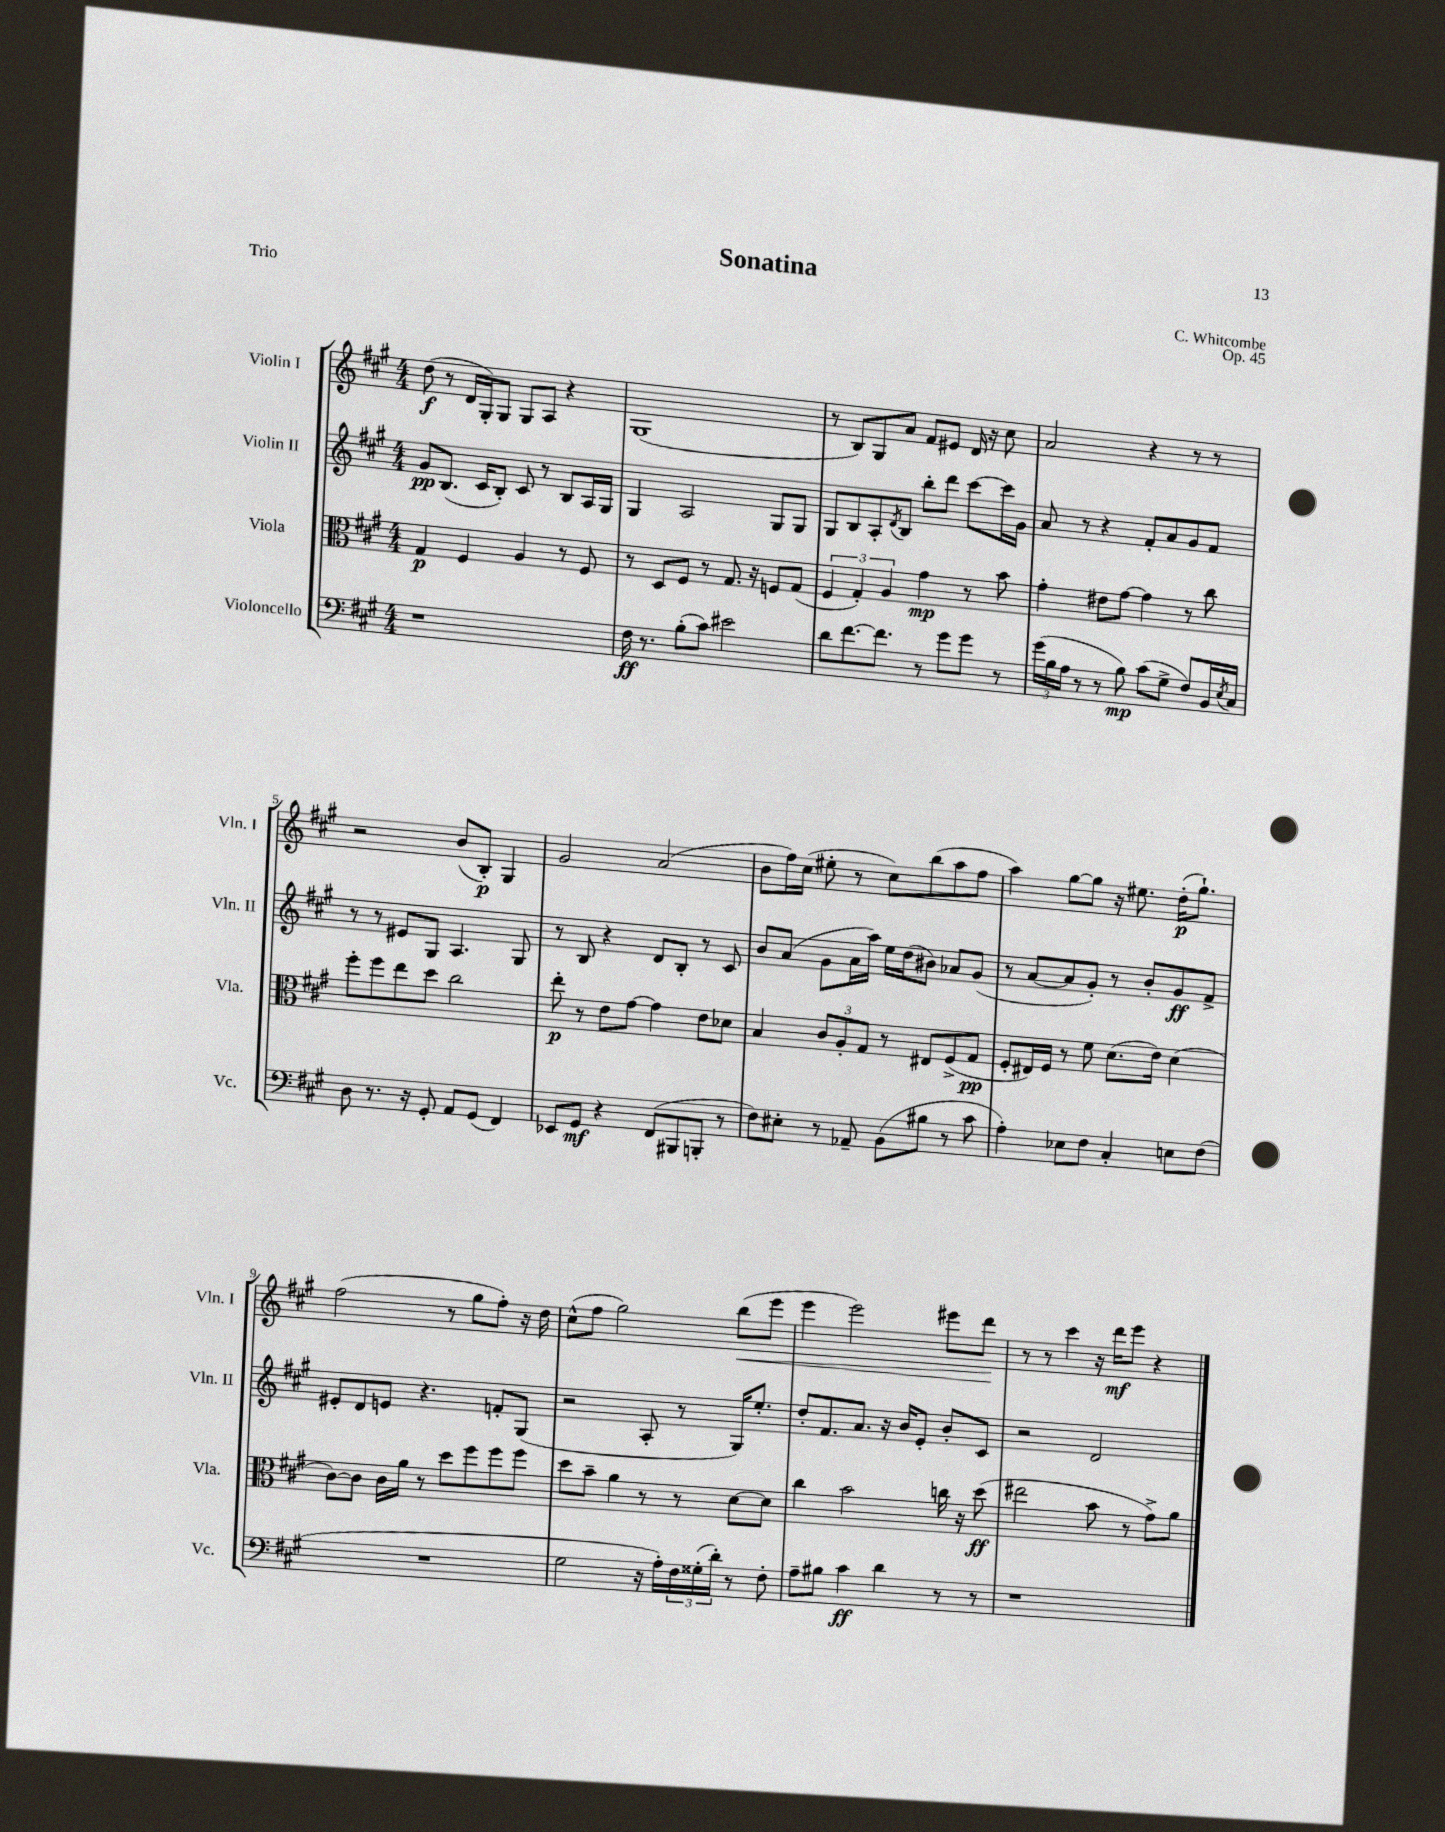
\header { title = "Sonatina" composer = "C. Whitcombe" opus = "Op. 45" piece = "Trio" }
<<
\new StaffGroup <<
\new Staff = "s0" \with { instrumentName = "Violin I" shortInstrumentName = "Vln. I" } {
    \clef treble \key a \major \numericTimeSignature \time 4/4
    d''8\f( r8 d'16 gis16-.) gis8 gis8 a8 r4 |
    gis1( |
    r8 b8) gis8 a'8 fis'8 eis'8 d'16 r16 cis''8 |
    a'2 r4 r8 r8 |
    r2 b'8( b8-.\p) gis4 |
    gis'2 a'2( |
    b'8 fis''16) cis''16( eis''8-. r8 cis''8) b''8( a''8 fis''8 |
    a''4) gis''8~ gis''8 r16 eis''8. d''16-.\p( gis''8.-!) |
    fis''2( r8 gis''8 fis''8-.) r16 d''16 |
    cis''8-^( fis''8 gis''2) b''8\<( e'''8 |
    e'''4 e'''2) eis'''8 d'''8\! |
    r8 r8 cis'''4 r16 d'''16\mf e'''8 r4 \bar "|." |
}
\new Staff = "s1" \with { instrumentName = "Violin II" shortInstrumentName = "Vln. II" } {
    \clef treble \key a \major \numericTimeSignature \time 4/4
    gis'8\pp b8.( cis'16 b8-.) cis'8 r8 b8 a16 gis16 |
    gis4 a2 gis8 gis8 |
    gis8 b8 a8-. \acciaccatura { d'8 } b8 b''8-. d'''8 cis'''8~ cis'''16 gis'16 |
    a'8 r8 r4 fis'8-. a'8 gis'8 fis'8 |
    r8 r8 eis'8 gis8 a4. gis8 |
    r8 b8 r4 d'8 b8-. r8 cis'8 |
    b'8 a'8( gis'8 a'16 a''16) e''16 d''16( bis'8) aes'8 gis'8( |
    r8 a'8~ a'8 gis'8-.) r8 b'8-. gis'8\ff fis'8-> |
    eis'8-. d'8 e'8 r4. f'8-. gis8( |
    r2 a8-. r8 gis16) e''8.-. |
    d''8-. fis'8. a'8. r16 b'16 e'8-. b'8-. cis'8 |
    r2 d'2 \bar "|." |
}
\new Staff = "s2" \with { instrumentName = "Viola" shortInstrumentName = "Vla." } {
    \clef alto \key a \major \numericTimeSignature \time 4/4
    gis4\p fis4 a4 r8 fis8 |
    r8 d8 fis8 r8 gis8. r16 f8 gis8( |
    \tuplet 3/2 { fis4 gis4-.) a4 } gis'4\mp r8 b'8 |
    gis'4-. eis'8 gis'8~ gis'4 r8 cis''8 |
    fis''8-. fis''8 e''8 d''8 cis''2 |
    e''8-.\p r8 e'8 gis'8~ gis'4 e'8 des'8 |
    b4 \tuplet 3/2 { cis'8 a8-. gis8 } r8 eis8 fis8->( gis8\pp |
    fis8-. eis16) fis16 r8 fis'8 d'8.( e'16) d'4( |
    cis'8~) cis'8 cis'16 a'16 r8 d''8 fis''8 fis''8 fis''8 |
    d''8 b'8-- a'4 r8 r8 d'8~ d'8 |
    cis''4 b'2 c''16 r16 d''8\ff( |
    eis''2 b'8 r8 gis'8->) a'8 \bar "|." |
}
\new Staff = "s3" \with { instrumentName = "Violoncello" shortInstrumentName = "Vc." } {
    \clef bass \key a \major \numericTimeSignature \time 4/4
    r1 |
    fis16\ff r8. b8-.( cis'8) eis'2 |
    d'8 fis'8.~ fis'8. r8 gis'8 gis'8 r8 |
    \tuplet 3/2 { gis'16( b16 a16 } r8 r8 b8\mp) cis'8( gis8-> fis8) b,16 \acciaccatura { e8 } cis16 |
    d8 r8. r16 gis,8-. a,8 gis,8( fis,4) |
    ees,8 gis,8\mf r4 fis,8( bis,,8 b,,8-. r8 |
    fis8) eis8-. r8 aes,8-- b,8( bis8 r8 cis'8 |
    a4-.) ees8 fis8 cis4-. e8 fis8( |
    R1 |
    gis2 r16 a16-.) \tuplet 3/2 { fis16 gisis16-.( d'16-.) } r8 fis8-. |
    a8-- bis8 cis'4\ff d'4 r8 r8 |
    r1 \bar "|." |
}
>>
>>
